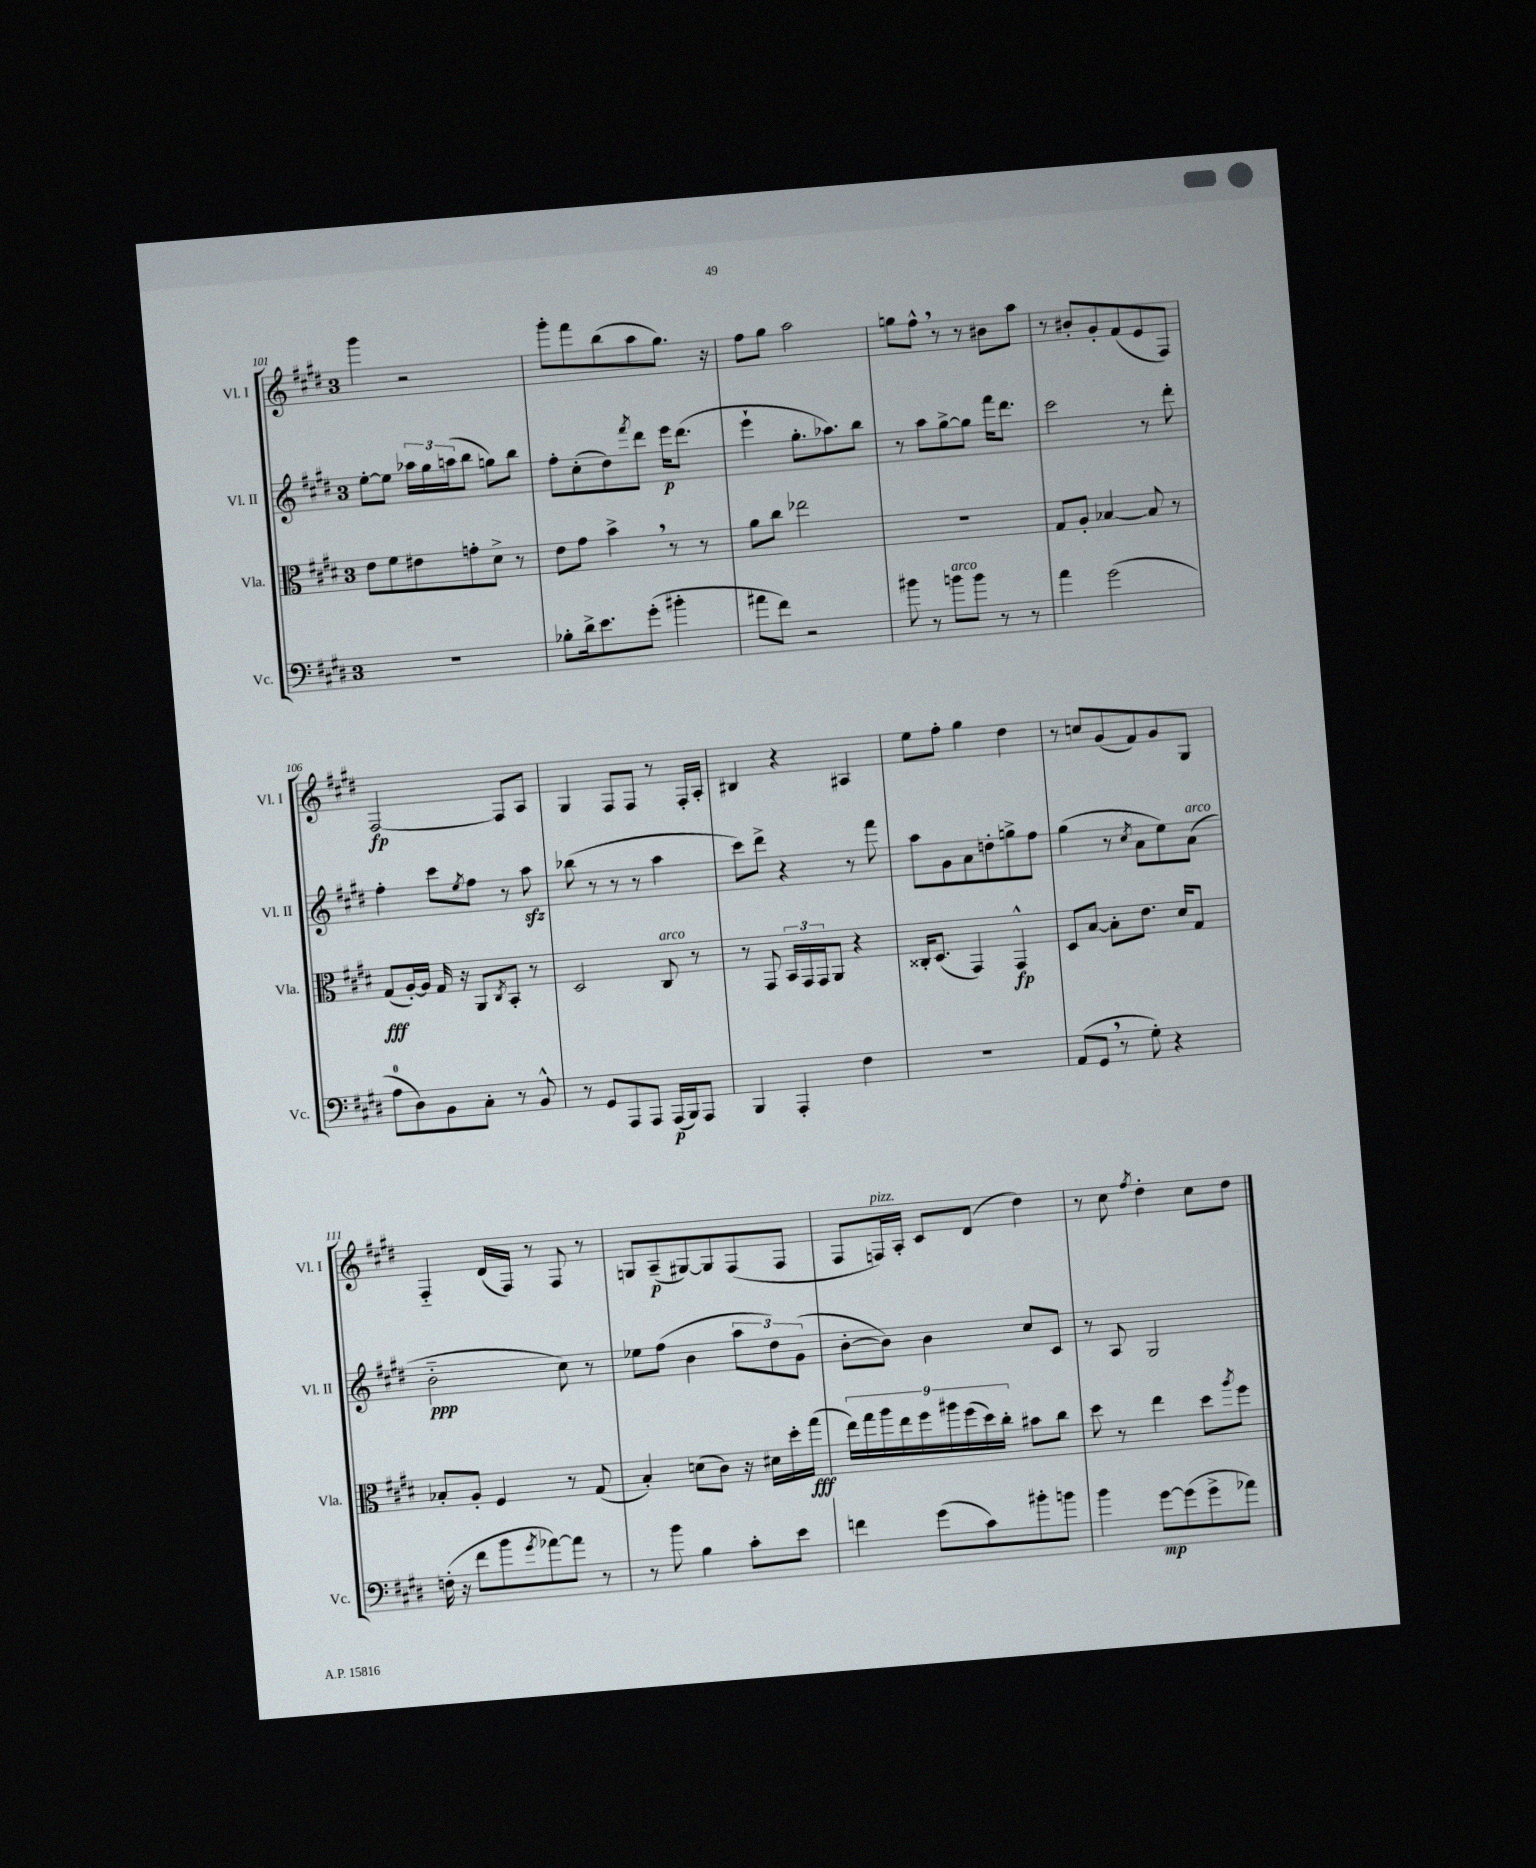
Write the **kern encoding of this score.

**kern	**kern	**kern	**kern
*staff4	*staff3	*staff2	*staff1
*clefF4	*clefC3	*clefG2	*clefG2
*k[f#c#g#d#]	*k[f#c#g#d#]	*k[f#c#g#d#]	*k[f#c#g#d#]
*M3/4	*M3/4	*M3/4	*M3/4
2.r	8e\L	[8ee'\L	4ggg#\
.	8f#\	8ee\]J	.
.	8e#\	24aa-\LL	2r
.	.	24gg#\	.
.	.	(24aa\J	.
.	8g'\	8bb\J	.
.	8d#^\J	8gg\L)	.
.	8r	8bb\J	.
=	=	=	=
8B-'\L	8e\L	8ff#'\L	8ggg#'\L
16d#^\k	8g#\J	(8cc#'\	8fff#\
8.e\	.	.	.
.	4b^\	8dd#\)	(8bb\
.	.	8qfff#/	.
(8g#'\J	.	8ddd#\J	8aa\
4b#'\	8r	16eee\LK	8.gg#\J)
.	.	(8.ddd#\J	.
.	8r	.	.
.	.	.	16r
=	=	=	=
8a#\L	8a\L	4eee`\	8ff#\L
8f#\J)	8cc#\J	.	8gg#\J
2r	2ee-\	8.gg#'\L	2aa\
.	.	8.aa-\)	.
.	.	8bb\J	.
=	=	=	=
8b#\	2.r	8r	8gg\L
8r	.	8aa\L	8ff#^^\J
8b\L	.	[8gg#^\	8r
8b\J	.	8gg#\]J	8r
8r	.	16fff#\LK	8b#\L
.	.	8.ddd#\J	.
8r	.	.	8aa\J
=	=	=	=
4a\	8G#/L	2ccc#\	8r
.	8A'/J	.	8b#'/L
(2g#\	[4B-/	.	8g#'/
.	.	.	(8f#/
.	8B-/]	8r	8e/
.	8r	8ddd#'\	8F#/J)
=	=	=	=
8A\L	(8G#/L	4ff#'\	[2F#/
8D#\)	[16A'/L)	.	.
.	16A/]JJ	.	.
8BB\	16G#/	8ccc#\L	.
.	16r	.	.
.	.	8qee/	.
8C#'\J	8AA/L	8ff#\J	.
.	8qC#/	.	.
8r	8BB'/J	8r	8F#/]L
8BB^^/	8r	8aa\	8A/J
=	=	=	=
8r	2D#/	(8bb-\	4G#/
8GG#/L	.	8r	.
8AAA/	.	8r	8F#/L
8AAA/J	.	8r	8F#/J
(16AAA/LL	8C#/	4aa\	8r
16BBB/J)	.	.	.
8AAA/J	8r	.	16F#'/LL
.	.	.	16A'/JJ
=	=	=	=
4BBB/	8r	8ccc#\L)	4B#/
.	8GG#/	8ddd#^\J	.
4AAA'/	24BB/LL	4r	4r
.	24GG#/	.	.
.	24GG#/J	.	.
.	8AA/J	.	.
4F#\	4r	8r	4A#/
.	.	8fff#\	.
=	=	=	=
2.r	16C##'/LK	8aa\L	8ee\L
.	(8.D#/J	.	.
.	.	8g#\	8ff#'\J
.	4GG#/)	8a\	4gg#\
.	.	8dd'\	.
.	4GG#^^/	8gg^\	4dd#\
.	.	8ff#\J	.
=	=	=	=
(8AA/L	8D#/L	(4gg#\	8r
8GG#/J	[8B/J	.	8cc/L
8r	8B'\]L	8r	(8g#/
.	.	8qcc#/	.
8G#'\)	8.e\J	8a\L	8f#/)
4r	.	8ee\)	8g#/
.	16d#/LK	.	.
.	8G#/J	(8a\J	8G#/J
=	=	=	=
(16F'\	8B-'/L	2b'~\	4F#'~/
16r	.	.	.
8f#\L	8A'/J	.	.
8b\	4F#/	.	(16d#/LL
.	.	.	16F#/JJ)
8qg#/	.	.	.
[8a-\)	.	.	8r
8a-\]J	8r	8cc#\)	8F#/
8r	(8G#/	8r	8r
=	=	=	=
8r	4B'/)	8ee-\L	8G/L
8b\	.	(8ff#\J	(8A~/
4B\	(8d\L	4b\	[8G#/)
.	8c#\J)	.	8G#/]
8c#'\L	16r	12aa\L	(8F#/
.	16d#\LL	.	.
.	.	12dd#\)	.
8e\J	16dd#'\	.	8F#/J
.	.	(12g#\J	.
.	(16gg#\JJ	.	.
=	=	=	=
4f\	18ee\LL)	[8b'\L	8F#/L
.	18gg#\	.	.
.	18aa\	.	.
.	.	8b\]J)	16F/L)
.	18ee\	.	.
.	.	.	16A'/JJ
.	18ff#\	.	.
(8g#\L	.	4b\	8c#/L
.	18aa#\	.	.
.	(18ff#\	.	.
8c#\)	.	.	(8d#/J
.	18dd#\)	.	.
.	18cc#'\JJ	.	.
8b#'\	8b#\L	8cc#/L	4dd#\)
8b\J	8cc#\J	8c#/J	.
=	=	=	=
4b\	8dd#\	8r	8r
.	8r	8A/	8cc#\
.	.	.	8qff#/
[8g#\L	4ee\	2G#/	4dd#'\
(8g#\]	.	.	.
8g#^\	8dd#\L	.	8cc#\L
.	8qaa/	.	.
8a-\J)	8ff#\J	.	8dd#\J
==	==	==	==
*-	*-	*-	*-
